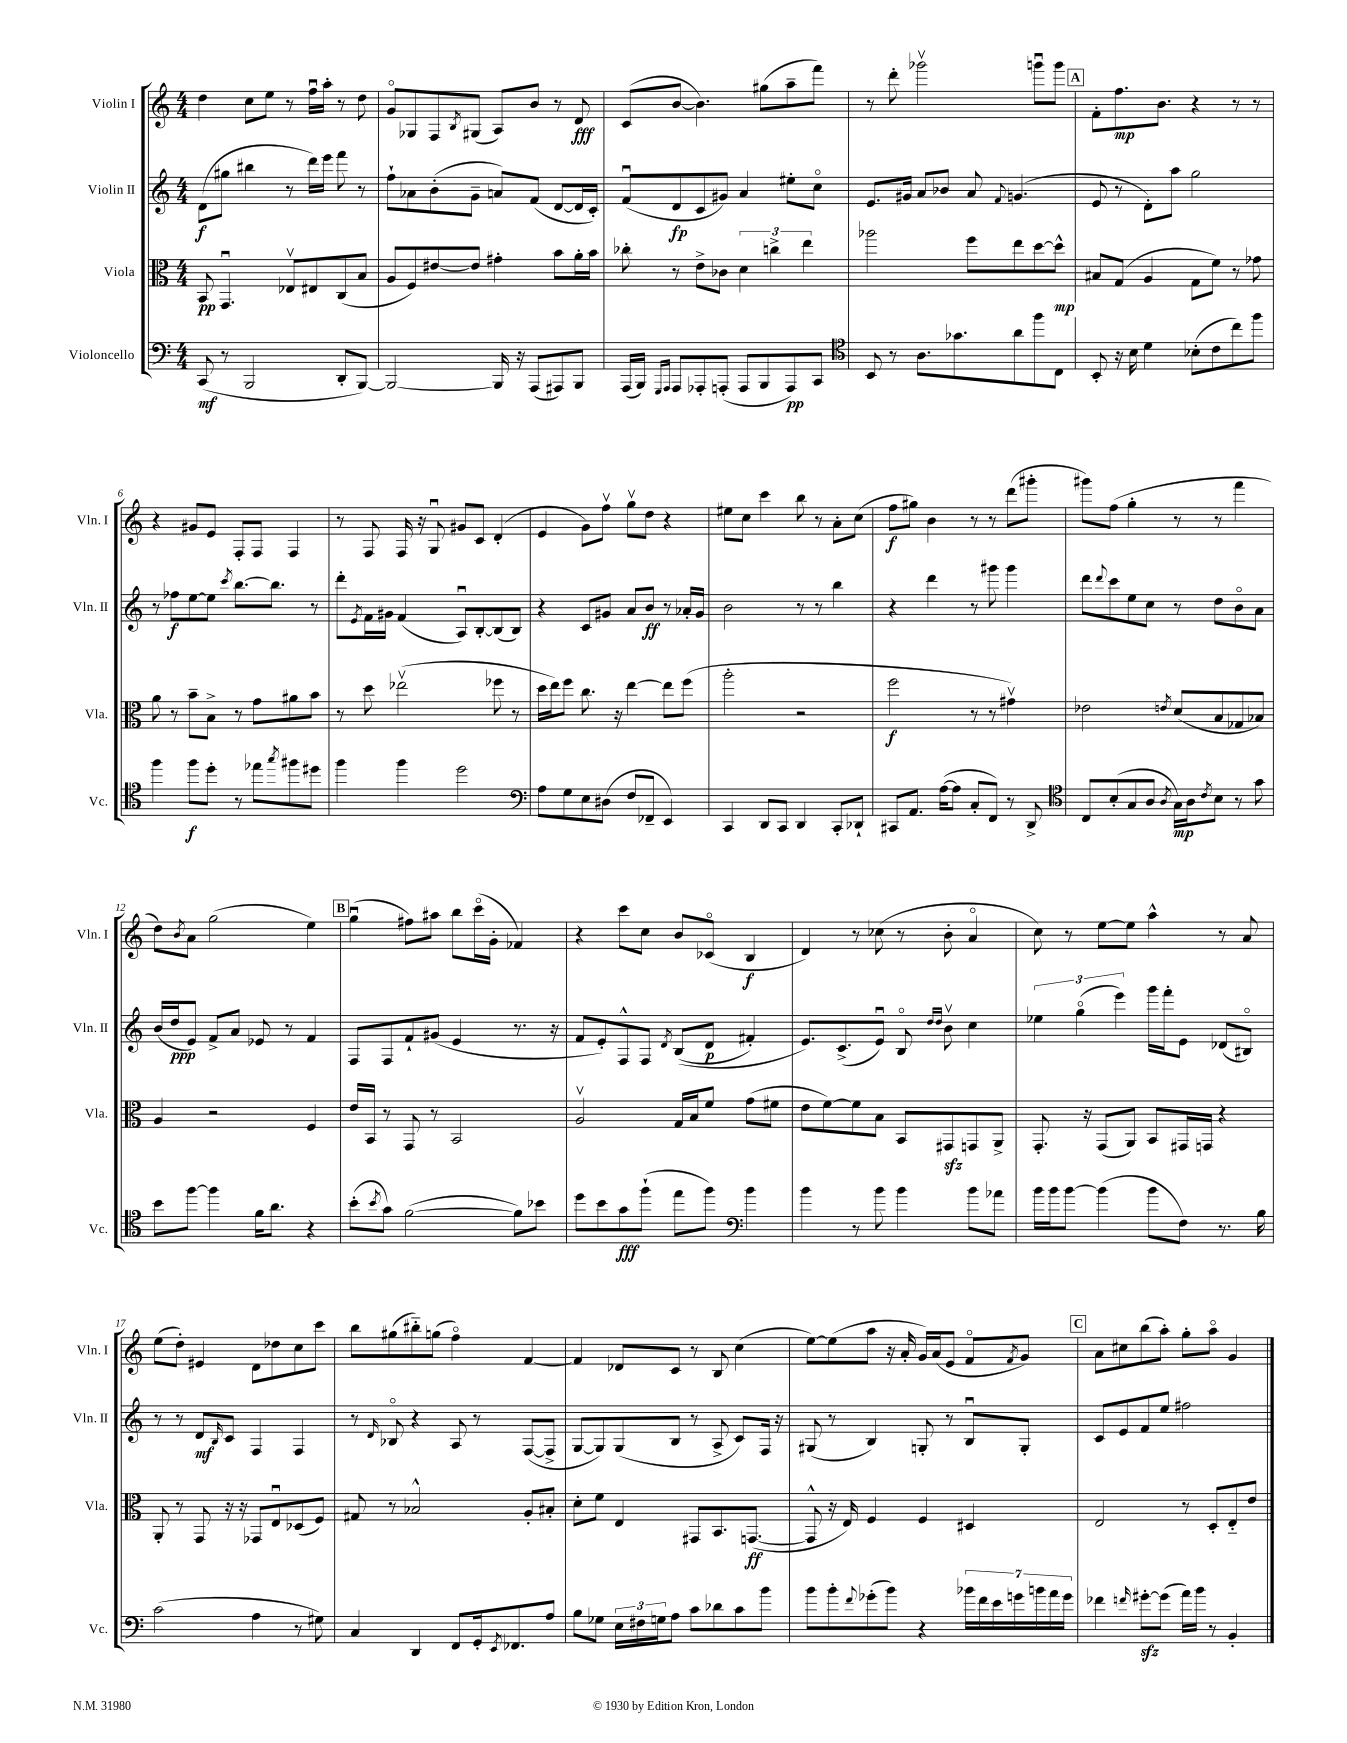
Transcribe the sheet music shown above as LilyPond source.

<<
\new StaffGroup <<
\new Staff = "s0" \with { instrumentName = "Violin I" shortInstrumentName = "Vln. I" } {
    \clef treble \key c \major \numericTimeSignature \time 4/4
    d''4 c''8 e''8 r8 f''16\downbow a''16-. r8 d''8 |
    g'8\flageolet ges8 f8 \acciaccatura { b8 } gis8( a8) b'8 r8 d'8\fff |
    c'8( b'8~ b'4.) gis''8( a''8-- f'''8) |
    r8 d'''8-. ges'''2\upbow g'''8\downbow g'''8 |
    \mark \markup { \box "A" } f'8-. f''8.\mp b'8. r4 r8 r8 |
    r4 gis'8 e'8 f8-. f8 f4 |
    r8 f8 f16 r16 g8\downbow gis'8 c'8 d'4-.( |
    e'4 g'8) f''8\upbow g''8\upbow d''8 r4 |
    eis''8 c''8 c'''4 b''8 r8 a'8-. c''8( |
    f''8\f gis''8) b'4 r8 r8 d'''8( gis'''8-. |
    gis'''8) f''8( g''4-. r8 r8 f'''4 |
    d''8) \acciaccatura { b'8 } a'8 g''2( e''4) |
    \mark \markup { \box "B" } g''4\downbow( fis''8) ais''8 b''8 c'''16\flageolet( g'16-. fes'4) |
    r4 c'''8 c''8 b'8 ces'8\flageolet( b4\f |
    d'4) r8 ces''8( r8 b'8-. a'4\flageolet |
    c''8) r8 e''8~ e''8 a''4-^ r8 a'8 |
    e''8( d''8-.) eis'4 d'8 des''8 c''8 c'''8 |
    b''8 gis''8( bis''8-_) g''8( f''4\flageolet) f'4~ |
    f'4 des'8 c'8 r8 b8 c''4( |
    e''8~) e''8( a''8 r16 a'16-. g'16) a'16( e'8 f'8\flageolet \acciaccatura { f'8 } g'8) |
    \mark \markup { \box "C" } a'8 cis''8 b''8( a''8-.) g''8-. a''8\flageolet g'4 \bar "|." |
}
\new Staff = "s1" \with { instrumentName = "Violin II" shortInstrumentName = "Vln. II" } {
    \clef treble \key c \major \numericTimeSignature \time 4/4
    d'8\f( gis''8 bis''4 r8 d'''16) e'''16 f'''8 r8 |
    f''8-! aes'8 b'8-.( g'8-- a'8) f'8( d'8~ d'16 c'16-.) |
    f'8\downbow( d'8\fp c'8 gis'8) a'4 eis''8-. c''8\flageolet |
    e'8. gis'16 a'8 bes'8 a'8 \appoggiatura { f'8 } g'4.( |
    \mark \markup { \box "A" } e'8 r8 d'8-.) a''8 g''2 |
    r8 fes''8\f e''8~ e''8 \acciaccatura { c'''8 } b''8.~ b''8. r8 |
    d'''8-. \acciaccatura { e'8 } f'16 gis'16 f'4( a8\downbow) b8~-. b8( b8) |
    r4 c'8 gis'8 a'8 b'8\ff r8 aes'16-. gis'16 |
    b'2 r8 r8 b''4 |
    r4 d'''4 r8 gis'''8 gis'''4 |
    d'''8 \appoggiatura { d'''8 } c'''8 e''8 c''8 r8 d''8 b'8\flageolet a'8 |
    b'16( d''16\ppp e'8) f'8-> a'8 ees'8 r8 f'4 |
    \mark \markup { \box "B" } f8 f8 f'8-! gis'8( e'4 r8. r16 |
    f'8 e'8-.) f8-^ f8 \acciaccatura { d'8 } b8(\( d'8\p fis'4-.) |
    e'8.\) c'8.->( e'8\downbow) b8\flageolet \grace { d''16 d''16 } b'8\upbow c''4 |
    \tuplet 3/2 { ees''4 g''4\flageolet( e'''4) } g'''16 f'''16-. e'8 des'8( bis8\flageolet) |
    r8 r8 d'8\mf \grace { b16 } c'8 f4 f4 |
    r8 \grace { d'16 } bes8\flageolet r4 a8 r8 f8~( f8-> |
    g8~ g8) g8( b8 r8 a8-> c'8) f16 r16 |
    gis8( r8 b4) g8-. r8 b8\downbow g8-. |
    \mark \markup { \box "C" } c'8 e'8 f'8 e''8 fis''2 \bar "|." |
}
\new Staff = "s2" \with { instrumentName = "Viola" shortInstrumentName = "Vla." } {
    \clef alto \key c \major \numericTimeSignature \time 4/4
    b,8\pp g,4.\downbow ees8\upbow eis8 c8( b8 |
    a8 f8) eis'8~ eis'8 gis'4-. b'8 a'16-. b'16 |
    ces''8-. r8 e'8-> ces'8 \tuplet 3/2 { d'4 c''4-> e''4 } |
    aes''2 f''8 e''8 d''8~ d''8-^\mp |
    \mark \markup { \box "A" } bis8 g8( a4 g8 f'8) r8 ges'8 |
    a'8 r8 b'8-- b8-> r8 g'8 ais'8 b'8 |
    r8 d''8 ees''2\upbow( fes''8 r8 |
    d''16 e''16) f''8 c''8. r16 e''4~ e''8 f''8( |
    a''2-. r2 |
    f''2\f r8 r8 gis'4\upbow) |
    ees'2 \acciaccatura { e'8 } d'8( b8 ges8 bes8) |
    a4 r2 f4 |
    \mark \markup { \box "B" } e'16 b,16 r8 g,8 r8 b,2 |
    a2\upbow g16 b16 f'8 g'8( fis'8 |
    e'8 f'8~) f'8 b8 b,8 gis,8\sfz g,8 a,8-> |
    g,8.-. r16 g,8( a,8) b,8 gis,16 g,16 r4 |
    a,8-. r8 g,8 r16 r16 ges,8 e8\downbow des8( f8) |
    gis8 r8 bes2-^ a8-. bis8-. |
    d'8-. f'8 e4 gis,8 b,8. g,8.~\ff( |
    g,8-^ r16 e16) f4 f4 dis4 |
    \mark \markup { \box "C" } e2 r8 d8-. e8-_ e'8 \bar "|." |
}
\new Staff = "s3" \with { instrumentName = "Violoncello" shortInstrumentName = "Vc." } {
    \clef bass \key c \major \numericTimeSignature \time 4/4
    c,8\mf( r8 b,,2 d,8-. b,,8~) |
    b,,2~ b,,16 r16 a,,8( ais,,8) b,,8 |
    a,,16( b,,16) \grace { g,,16 a,,16 } a,,8 aes,,8-. a,,8-.( a,,8 b,,8 a,,8\pp) c,8 |
    \clef tenor b,8 r8 a8. ges'8. a'8 f''8 c8 |
    \mark \markup { \box "A" } b,8-. r16 b16 d'4 bes8-.( c'8 c''8) f''8 |
    f''4 f''8\f d''8-. r8 ees''8 \acciaccatura { g''8 } fis''8 dis''8 |
    f''4 f''4 d''2 |
    \clef bass a8 g8 e8 dis8( f8 fes,8-- e,4) |
    c,4 d,8 c,8 d,4 c,8-. des,8-! |
    cis,8 a,8. a16~( a8 c8-. f,8) r8 d,8-> |
    \clef tenor c8 b8-.( g8 a8 \acciaccatura { a8 } g16\mp) a16 \acciaccatura { c'8 } b8 r8 g'8 |
    b'8 f''8~ f''4 f'16 a'8. r4 |
    \mark \markup { \box "B" } b'8-.( \acciaccatura { b'8 } g'8) f'2~( f'8) bes'8 |
    d''8 b'8 g'8\fff f''8-!( e''8 f''8) \clef bass b'4 |
    b'4 r8 b'8 b'4 b'8 aes'8 |
    b'16 b'16 b'8~ b'4( b'8 f8) r8. b16 |
    c'2( a4 r8 gis8) |
    c4 d,4 f,8 g,16-. \acciaccatura { e,8 } fes,8. a8 |
    b8 ges8 \tuplet 3/2 { e16 fis16 g16 } a8 c'8 des'8 c'8 b'8 |
    b'8 b'8-. \appoggiatura { f'8 } ges'8-.( b'8) r4 \tuplet 7/4 { bes'16 f'16 e'16 g'16 b'16 a'16 g'16 } |
    \mark \markup { \box "C" } fes'4 \grace { f'16 } gis'8~-.\sfz gis'8( a'16) b'16 r8 b,4-. \bar "|." |
}
>>
>>
